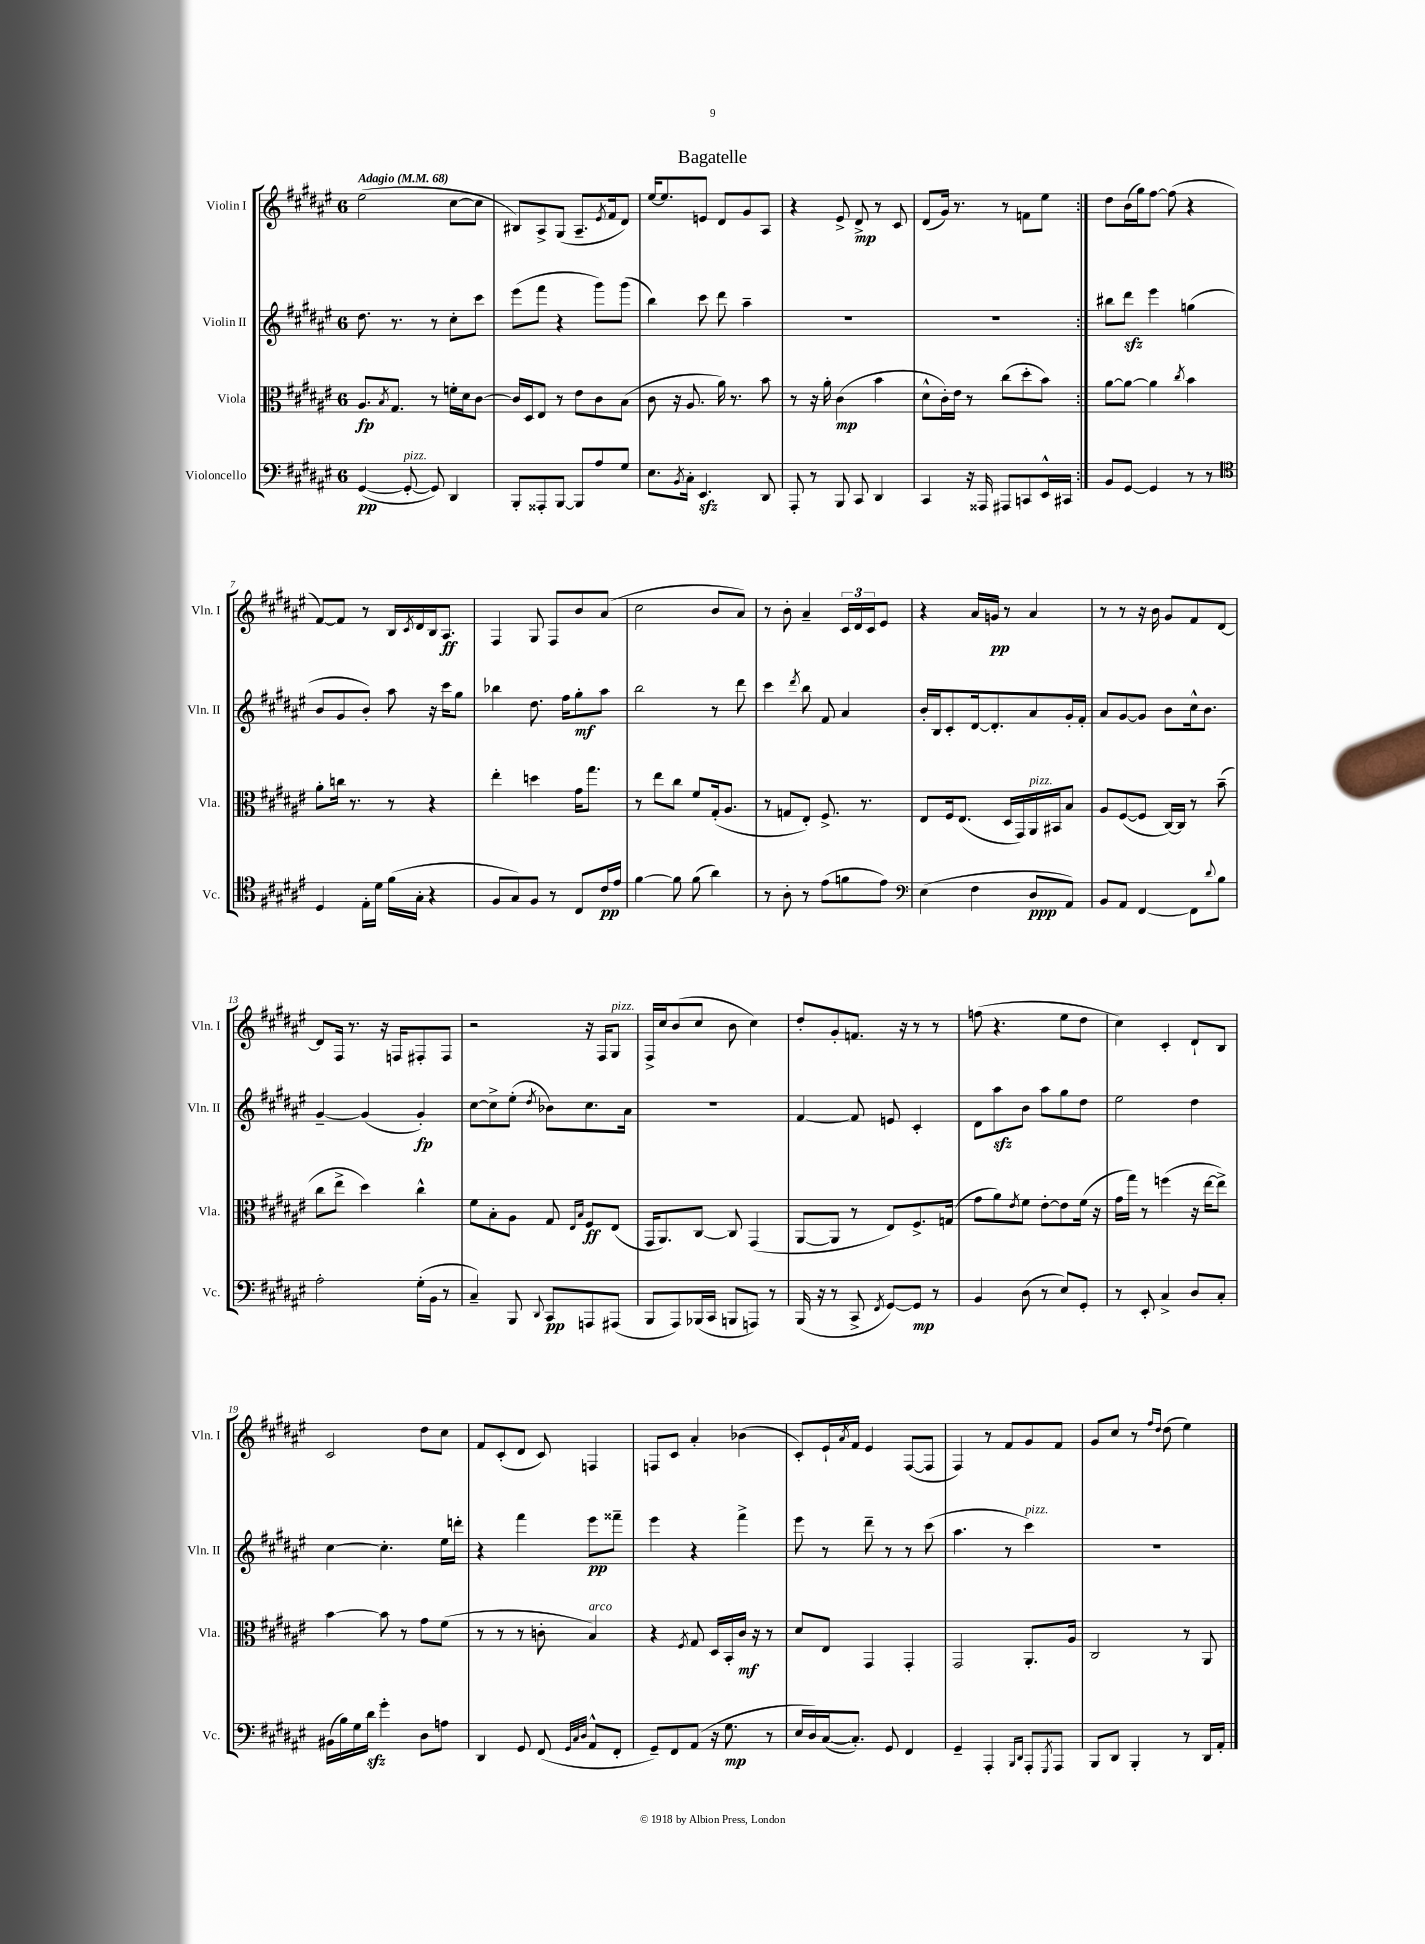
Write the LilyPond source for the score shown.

\header { title = "Bagatelle" }
<<
\new StaffGroup <<
\new Staff = "s0" \with { instrumentName = "Violin I" shortInstrumentName = "Vln. I" } {
    \clef treble \key fis \major \once \override Staff.TimeSignature.style = #'single-digit \time 6/8 \tempo "Adagio" 4 = 68
    \repeat volta 2 { eis''2( cis''8~ cis''8 |
    bis8) ais8-> gis8( ais8.-- \acciaccatura { eis'8 } fis'16 dis'8) |
    eis''16~ eis''8. e'8 dis'8 gis'8 ais8 |
    r4 eis'8-> dis'8->\mp r8 cis'8 |
    dis'8( gis'16) r8. r8 f'8 eis''8 | }
    dis''8 b'16( gis''16) fis''8~ fis''8( r4 |
    fis'8~) fis'8 r8 b16 \acciaccatura { cis'8 } dis'16 b16 ais8.\ff |
    fis4 gis8 fis8 b'8 ais'8( |
    cis''2 b'8 ais'8) |
    r8 b'8-. ais'4-- \tuplet 3/2 { cis'16 dis'16 cis'16 } eis'8 |
    r4 ais'16 g'16\pp r8 ais'4 |
    r8 r8 r16 b'16 gis'8 fis'8 dis'8~ |
    dis'8 fis16 r8. r16 f16 fis8-. fis8 |
    r2 r16 fis16 gis8^\markup { \italic "pizz." } |
    fis16-> cis''16 b'8( cis''8 b'8 cis''4) |
    dis''8-. gis'8-. f'8. r16 r8 r8 |
    f''8( r4. eis''8 dis''8 |
    cis''4) cis'4-. dis'8-! b8 |
    cis'2 dis''8 cis''8 |
    fis'8 cis'8-.( dis'8 cis'8) f4 |
    f8 cis'8 ais'4-. bes'4( |
    cis'8-.) eis'16-! \acciaccatura { ais'8 } fis'16 eis'4 fis8~( fis8 |
    fis4) r8 fis'8 gis'8 fis'8 |
    gis'8 cis''8 r8 \grace { fis''16 dis''16 } dis''8( eis''4) \bar "|." |
}
\new Staff = "s1" \with { instrumentName = "Violin II" shortInstrumentName = "Vln. II" } {
    \clef treble \key fis \major \once \override Staff.TimeSignature.style = #'single-digit \time 6/8
    \repeat volta 2 { dis''8. r8. r8 cis''8-. cis'''8 |
    eis'''8( fis'''8 r4 gis'''8) gis'''8( |
    b''4) cis'''8 dis'''8 ais''4-- |
    R2. |
    R2. | }
    bis''8 dis'''8\sfz eis'''4 g''4( |
    b'8 gis'8 b'8-.) ais''8 r16 cis'''16 gis''8 |
    bes''4 dis''8. fis''16 gis''8-.\mf ais''8 |
    b''2 r8 dis'''8 |
    cis'''4 \acciaccatura { dis'''8 } b''8 fis'8 ais'4 |
    b'16-. b16 cis'8-. dis'16~ dis'8.-. ais'8 gis'16-. fis'16-. |
    ais'8 gis'8~ gis'8 b'8 cis''16-^ b'8. |
    gis'4~-- gis'4( gis'4-.\fp) |
    cis''8~ cis''8-> eis''8-.( \acciaccatura { dis''8 } bes'8) cis''8. ais'16 |
    R2. |
    fis'4~ fis'8 e'8 cis'4-. |
    dis'8 ais''8\sfz b'8 ais''8 gis''8 dis''8 |
    eis''2 dis''4 |
    cis''4~ cis''4.-. eis''16 d'''16-. |
    r4 fis'''4 eis'''8\pp fisis'''8-- |
    eis'''4 r4 fis'''4-> |
    eis'''8 r8 dis'''8-- r8 r8 cis'''8( |
    ais''4. r8 cis'''4^\markup { \italic "pizz." }) |
    R2. \bar "|." |
}
\new Staff = "s2" \with { instrumentName = "Viola" shortInstrumentName = "Vla." } {
    \clef alto \key fis \major \once \override Staff.TimeSignature.style = #'single-digit \time 6/8
    \repeat volta 2 { ais8.\fp \acciaccatura { b8 } gis8. r8 f'16-. dis'16 cis'8~ |
    cis'16 dis16 eis8 r8 eis'8 cis'8 b8( |
    cis'8 r16 ais8. ais'16) r8. b'8 |
    r8 r16 ais'16-. cis'4\mp( b'4 |
    dis'8-^ cis'16-.) eis'16 r8 cis''8( dis''8-. b'8) | }
    ais'8~ ais'8~ ais'4 \acciaccatura { cis''8 } b'4 |
    ais'8-. c''16 r8. r8 r4 |
    eis''4-. d''4 gis'16 gis''8. |
    r8 eis''8 cis''8 fis'8 gis16-.( ais8. |
    r8 g8 eis8-.) fis8.-> r8. |
    eis8 fis16 eis8.( dis16 gis,16) ais,16^\markup { \italic "pizz." } bis,16 b8 |
    ais8 fis8~( fis8 cis16~) cis16 r8 b'8--( |
    cis''8 eis''8-> dis''4) cis''4-^ |
    fis'8 b8-. ais8 gis8 \grace { eis16 b16 } fis8\ff eis8( |
    gis,16 ais,8.) cis8~ cis8 gis,4( |
    ais,8~ ais,8 r8 eis8) fis8.-> g16( |
    gis'8 ais'8) \acciaccatura { eis'8 } fis'8 eis'8~-. eis'8 fis'16( r16 |
    gis'16 gis''16) r8 f''4( r16 eis''16~ eis''8->) |
    b'4~ b'8 r8 gis'8 fis'8( |
    r8 r8 r8 c'8-. b4^\markup { \italic "arco" }) |
    r4 \acciaccatura { fis8 } gis8 dis16 b,16-. cis'16\mf r16 r8 |
    dis'8 eis8 gis,4 gis,4-. |
    gis,2 ais,8.-. ais16 |
    cis2 r8 ais,8 \bar "|." |
}
\new Staff = "s3" \with { instrumentName = "Violoncello" shortInstrumentName = "Vc." } {
    \clef bass \key fis \major \once \override Staff.TimeSignature.style = #'single-digit \time 6/8
    \repeat volta 2 { gis,4~\pp( gis,8~-.^\markup { \italic "pizz." } gis,8) dis,4 |
    b,,8-. aisis,,8-. b,,8~ b,,8 ais8 gis8 |
    eis8. \acciaccatura { b,8 } cis16-. eis,4.\sfz dis,8 |
    ais,,8-. r8 b,,8 cis,8 dis,4 |
    cis,4 r16 aisis,,16 ais,,8 c,8 eis,16-^ cis,16 | }
    b,8 gis,8~ gis,4 r8 r8 |
    \clef tenor dis4 eis16-. dis'16 fis'16( gis16-. r4 |
    fis8 gis8) fis8 r8 cis8 cis'16\pp eis'16 |
    fis'4~ fis'8 fis'8( ais'4) |
    r8 ais8-. r8 eis'8( f'8 eis'8) |
    \clef bass eis4( fis4 dis8\ppp ais,8) |
    b,8 ais,8 fis,4~ fis,8 \appoggiatura { dis'8 } b8 |
    ais2-. gis16-.( b,16 r8 |
    cis4--) b,,8 \appoggiatura { dis,8 } cis,8\pp a,,8 ais,,8( |
    b,,8 ais,,8) bes,,16( cis,16 b,,8 a,,8) r8 |
    b,,16( r16 r8 cis,8-> \acciaccatura { fis,8 } gis,8~) gis,8\mp r8 |
    b,4 dis8( r8 eis8) gis,8-. |
    r8 eis,8-. cis4-> dis8 cis8-. |
    bis,16( b16) gis16 dis'16\sfz gis'4-. dis8 a8 |
    dis,4 gis,8 fis,8( \grace { gis,32 cis32 dis32 } ais,8-^ fis,8-. |
    gis,8--) fis,8 ais,8( r16 gis8.\mp r8 |
    eis16 dis16) cis16~( cis8.-.) gis,8 fis,4 |
    gis,4-- ais,,4-. \grace { b,,16 dis,16 } ais,,8-. \acciaccatura { gis,,8 } ais,,8 |
    b,,8 dis,8 b,,4-. r8 dis,16 ais,16-. \bar "|." |
}
>>
>>
